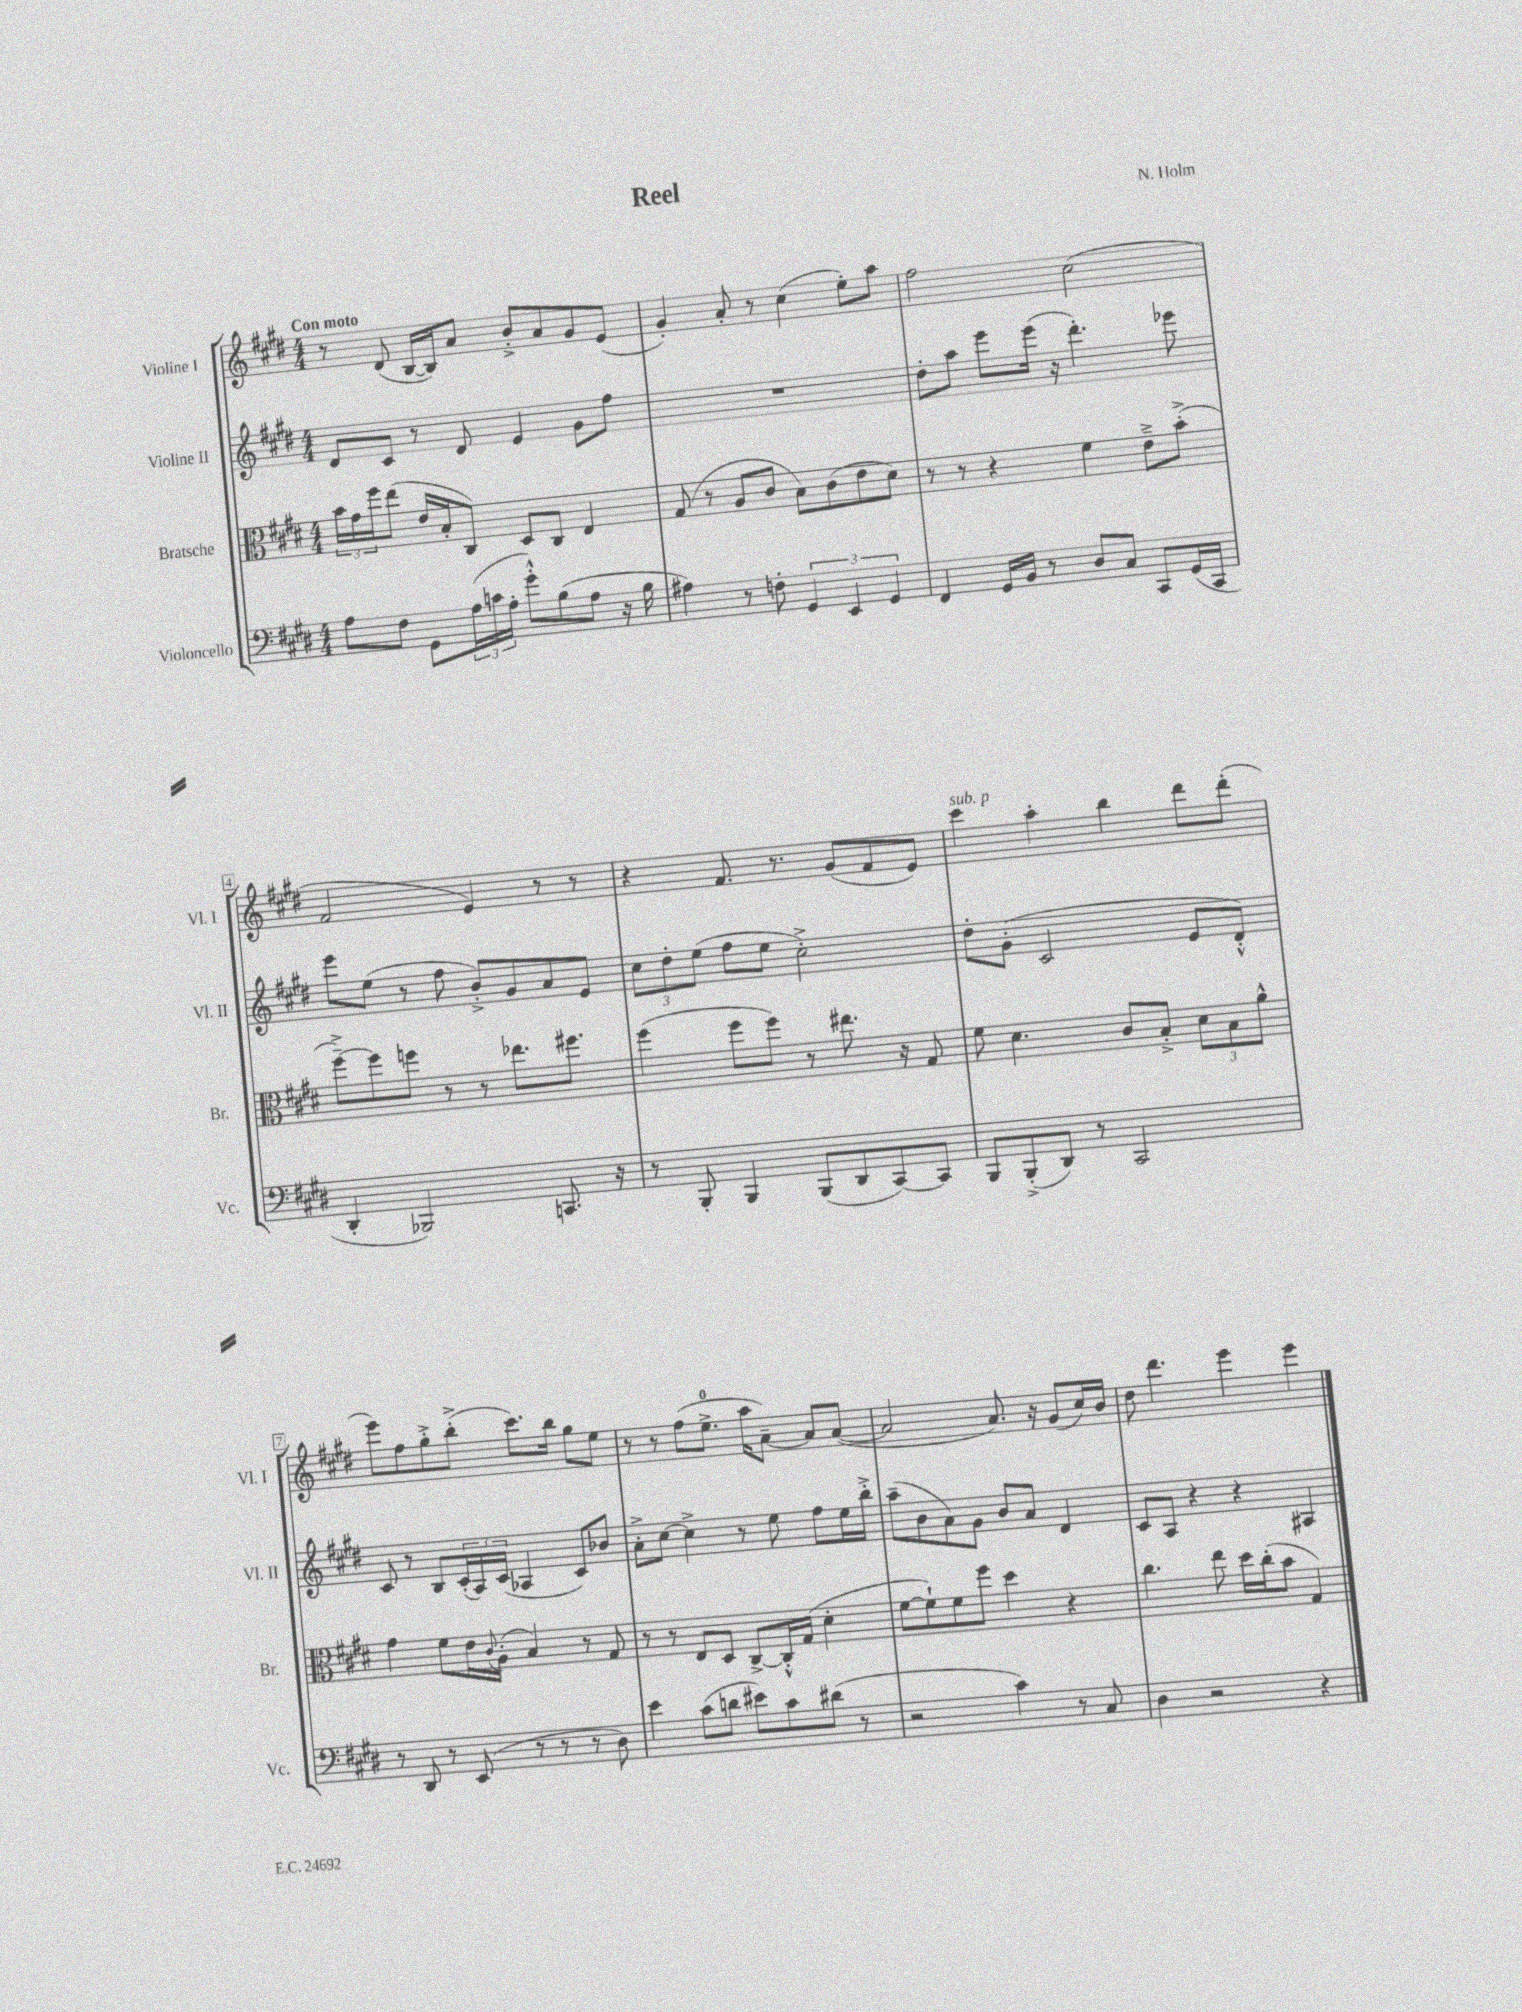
\header { title = "Reel" composer = "N. Holm" }
<<
\new StaffGroup <<
\new Staff = "s0" \with { instrumentName = "Violine I" shortInstrumentName = "Vl. I" } {
    \clef treble \key e \major \numericTimeSignature \time 4/4 \tempo "Con moto"
    r8 dis'8( b16~ b16) a'8 b'8-.-> a'8 gis'8 e'8( |
    gis'4-.) a'8-. r8 cis''4( e''8-.) a''8 |
    fis''2 cis''2( |
    fis'2 e'4) r8 r8 |
    r4 fis'8. r8. gis'8( fis'8 e'8) |
    cis'''4^\markup { \italic "sub. p" } a''4-. b''4 dis'''8 dis'''8-.( |
    e'''8) fis''8 gis''8-.-> b''8-.->( cis'''8.) b''16 gis''8 e''8 |
    r8 r8 fis''8( e''8.-0-> a''16 a'8~--) a'8 a'8~( |
    a'2 a'8.) r16 gis'8( cis''16) b'16 |
    dis''8 dis'''4. e'''4 e'''4 \bar "|." |
}
\new Staff = "s1" \with { instrumentName = "Violine II" shortInstrumentName = "Vl. II" } {
    \clef treble \key e \major \numericTimeSignature \time 4/4
    dis'8 cis'8 r8 dis'8 e'4 gis'8 fis''8 |
    R1 |
    dis''8-. a''8 e'''8 e'''16( r16 dis'''4.-.) ees'''8 |
    e'''8 e''8( r8 fis''8 b'8-.->) gis'8 a'8 e'8 |
    \tuplet 3/2 { cis''8 dis''8-. e''8( } fis''8 e''8 cis''2-.->) |
    dis''8-. gis'8-.( cis'2 e'8 dis'8-.-^) |
    cis'8 r8 b8 \tuplet 3/2 { cis'16-.( a16) cis'16( } aes4 cis'8) bes'8 |
    a'8-.-> cis''8~ cis''4-> r8 e''8 fis''8 e''16 b''16-.-> |
    a''8--( b'8 a'8) gis'8 b'8 a'8 dis'4 |
    cis'8 a8 r4 r4 ais4 \bar "|." |
}
\new Staff = "s2" \with { instrumentName = "Bratsche" shortInstrumentName = "Br." } {
    \clef alto \key e \major \numericTimeSignature \time 4/4
    \tuplet 3/2 { b'16 gis'16 fis''16 } e''8( e'16 b16-. cis8) dis8 cis8 e4 |
    gis8( r8 a8 cis'8 b8) cis'8( e'8 dis'8) |
    r8 r8 r4 fis'4 e'8---> b'8-.->( |
    fis''8~--->) fis''8 f''8 r8 r8 ees''8. fis''8. |
    fis''4( fis''8 fis''8) r8 eis''8. r16 gis8 |
    fis'8 dis'4. cis'8 b8-.-> \tuplet 3/2 { dis'8 b8 a'8-^ } |
    gis'4 fis'8 e'16 \appoggiatura { cis'8 } a16-.( b4) r8 gis8 |
    r8 r8 e8 dis8 cis8~-> cis16-.-^ gis16( dis'4-. |
    fis'8~ fis'8-!) fis'8 fis''8 dis''4 r4 |
    cis''4. e''8 dis''16 cis''16-.( b'8 gis4) \bar "|." |
}
\new Staff = "s3" \with { instrumentName = "Violoncello" shortInstrumentName = "Vc." } {
    \clef bass \key e \major \numericTimeSignature \time 4/4
    a8 fis8 gis,8 \tuplet 3/2 { a16( c'16 a16-. } gis'8-.-^) b8( a8 r16 b16 |
    ais4) r8 f8-. \tuplet 3/2 { gis,4 e,4 gis,4 } |
    fis,4 gis,16 b,16 r8 dis8 cis8 cis,8 gis,16( cis,16 |
    dis,4-. bes,,2) c,8. r16 |
    r8 b,,8-. b,,4 b,,8( dis,8 cis,8~) cis,8 |
    b,,8 b,,8-.->( dis,8) r8 cis,2 |
    r8 dis,8 r8 e,8( r8 r8 r8 dis8) |
    e'4 cis'8( d'8 eis'8) cis'8 dis'8( r8 |
    r2 cis'4) r8 cis8 |
    dis4 r2 r4 \bar "|." |
}
>>
>>
\layout { \context { \Score \override BarNumber.stencil = #(make-stencil-boxer 0.1 0.3 ly:text-interface::print) } }
